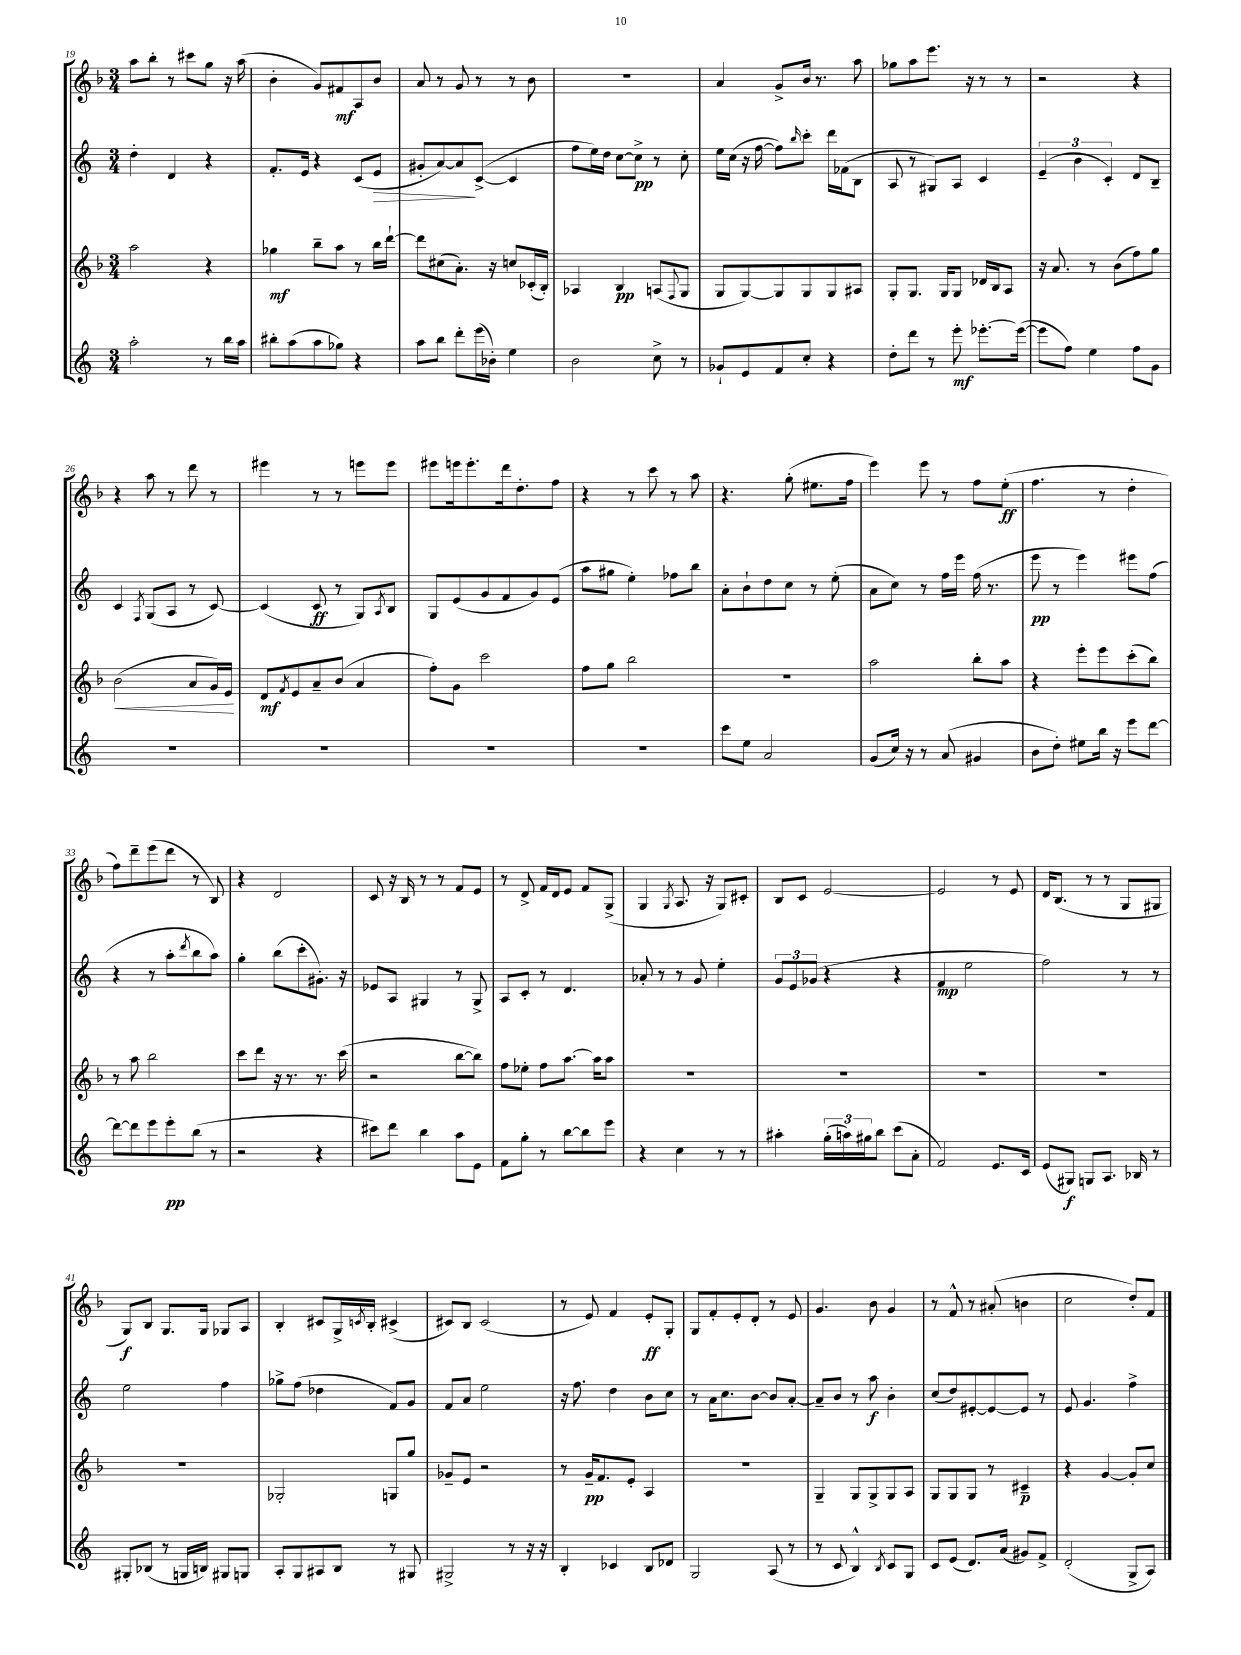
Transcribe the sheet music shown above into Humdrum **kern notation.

**kern	**dynam	**kern	**dynam	**kern	**dynam	**kern	**dynam
*part4	*part4	*part3	*part3	*part2	*part2	*part1	*part1
*staff4	*staff4	*staff3	*staff3	*staff2	*staff2	*staff1	*staff1
*clefG2	*	*clefG2	*	*clefG2	*	*clefG2	*
*k[]	*	*k[b-]	*	*k[]	*	*k[b-]	*
*M3/4	*	*M3/4	*	*M3/4	*	*M3/4	*
=19	=19	=19	=19	=19	=19	=19	=19
2aa'\	.	2aa\	.	4dd'\	.	8aa\L	.
.	.	.	.	.	.	8bb-'\J	.
.	.	.	.	4d/	.	8r	.
.	.	.	.	.	.	8ccc#X\L	.
8r	.	4r	.	4r	.	8gg\J	.
16bb\LL	.	.	.	.	.	16r	.
16aa\JJ	.	.	.	.	.	(16aa\	.
=20	=20	=20	=20	=20	=20	=20	=20
8bb#X'\L	.	4gg-X\	mf	8.f'/L	.	4b-'\	.
(8aa\	.	.	.	.	.	.	.
.	.	.	.	16e/Jk	.	.	.
8aa\	.	8bb-~\L	.	4r	.	8g/L)	.
8gg-X\J)	.	8aa\J	.	.	.	8f#X/	mf
4r	.	8r	.	(8c/L	.	8A/	.
!	!	!	!	!	!LO:HP:b	!	!
.	.	16bb-\LL	.	8e/J	>	8b-/J	.
.	.	[16ddd`\JJ	.	.	.	.	.
=21	=21	=21	=21	=21	=21	=21	=21
8aa\L	.	8ddd\L]	.	8g#X'/L	.	8a/	.
8bb\J	.	(8cc#X\	.	[8a/)	.	8r	.
8ddd'\L	.	8.a'\J)	.	8a/]	.	8g/	.
(16eee\L	.	.	.	([8c^/J	]	8r	.
16b-X'\JJ)	.	16r	.	.	.	.	.
4ee\	.	8ccn/L	.	4c/]	.	8r	.
.	.	(16c-X'/L	.	.	.	8b-\	.
.	.	16B-'/JJ)	.	.	.	.	.
=22	=22	=22	=22	=22	=22	=22	=22
2b\	.	4A-X/	.	8ff\L	.	2.r	.
.	.	.	.	16ee\L)	.	.	.
.	.	.	.	16dd\JJ	.	.	.
.	.	4B-/	pp	[8cc\L	.	.	.
.	.	.	.	8cc^\J]	pp	.	.
8cc^\	.	(8An/L	.	8r	.	.	.
.	.	8qqF/	.	.	.	.	.
8r	.	8G/J	.	8cc'\	.	.	.
=23	=23	=23	=23	=23	=23	=23	=23
8g-X`/L	.	8G/L	.	16ee\LL	.	4a/	.
.	.	.	.	(16cc\JJ	.	.	.
8e/	.	[8G/)	.	16r	.	.	.
.	.	.	.	[16ff\	.	.	.
8f/	.	8G/]	.	8ff\L])	.	8g^/L	.
.	.	.	.	16qqbb/	.	.	.
8cc'/J	.	8G/	.	8ccc'\J	.	16b-/Jk	.
.	.	.	.	.	.	8.r	.
4r	.	8G/	.	16ddd\LL	.	.	.
.	.	.	.	(16f-X\J	.	.	.
.	.	8A#X/J	.	8B\J	.	8aa\	.
=24	=24	=24	=24	=24	=24	=24	=24
8dd'\L	.	8G'/L	.	8A/	.	8gg-X\L	.
8ddd\J	.	8.G/J	.	8r	.	8aa\	.
8r	.	.	.	8G#X/L)	.	8.eee\J	.
.	.	16G/KL	.	.	.	.	.
8eee'\	mf	8G/J	.	8A/J	.	.	.
.	.	.	.	.	.	16r	.
[8.eee-X'\L	.	16d-X/LL	.	4c/	.	8r	.
.	.	16B-/J	.	.	.	.	.
.	.	8A/J	.	.	.	8r	.
(16eee-\Jk_	.	.	.	.	.	.	.
=25	=25	=25	=25	=25	=25	=25	=25
8eee-\L]	.	16r	.	(6e~/	.	2r	.
.	.	8.a/	.	.	.	.	.
8ff\J)	.	.	.	.	.	.	.
.	.	.	.	6b\	.	.	.
4ee\	.	8r	.	.	.	.	.
.	.	.	.	6c'/)	.	.	.
.	.	(8b-\L	.	.	.	.	.
8ff\L	.	8ff\)	.	8d/L	.	4r	.
8g\J	.	8gg\J	.	8B~/J	.	.	.
!!LO:LB:g=z
=26	=26	=26	=26	=26	=26	=26	=26
!	!	!	!LO:HP:b	!	!	!	!
2.r	.	(2b-\	<	4c/	.	4r	.
.	.	.	.	8qF/	.	.	.
.	.	.	.	(8G/L	.	8aa\	.
.	.	.	.	8A/J	.	8r	.
.	.	8a/L	.	8r	.	8ddd\	.
.	.	16g/L)	.	[8c/)	.	8r	.
.	.	16e/JJ	.	.	.	.	.
.	.	.	[	.	.	.	.
=27	=27	=27	=27	=27	=27	=27	=27
2.r	.	8d/L	mf	(4c/]	.	4eee#X\	.
.	.	8qf/	.	.	.	.	.
.	.	8e/	.	.	.	.	.
.	.	8a~/	.	8c/	ff	8r	.
.	.	(8b-/J	.	8r	.	8r	.
.	.	4a/	.	8G/L)	.	8eeen\L	.
.	.	.	.	8qA/	.	.	.
.	.	.	.	8B/J	.	8eee\J	.
=28	=28	=28	=28	=28	=28	=28	=28
2.r	.	8ff'\L)	.	8G/L	.	8eee#X\L	.
.	.	8g\J	.	(8e/	.	16eeen\k	.
.	.	.	.	.	.	8.eee'\	.
.	.	2ccc\	.	8g/	.	.	.
.	.	.	.	8f/	.	16ddd\k	.
.	.	.	.	.	.	8.dd'\	.
.	.	.	.	8g/)	.	.	.
.	.	.	.	(8e/J	.	8ff\J	.
=29	=29	=29	=29	=29	=29	=29	=29
2.r	.	8ff\L	.	8aa\L	.	4r	.
.	.	8gg\J	.	8gg#X\J	.	.	.
.	.	2bb-\	.	4ee'\)	.	8r	.
.	.	.	.	.	.	8ccc\	.
.	.	.	.	8ff-X\L	.	8r	.
.	.	.	.	8bb\J	.	8aa\	.
=30	=30	=30	=30	=30	=30	=30	=30
8ccc\L	.	2.r	.	8a'\L	.	4.r	.
8ee\J	.	.	.	8b`\	.	.	.
2a/	.	.	.	8dd\	.	.	.
.	.	.	.	8cc\J	.	(8gg'\	.
.	.	.	.	8r	.	8.ee#X\L	.
.	.	.	.	(8ee'\	.	.	.
.	.	.	.	.	.	16ff\Jk	.
=31	=31	=31	=31	=31	=31	=31	=31
(8g/L	.	2aa\	.	8a\L	.	4eee\)	.
16cc/Jk)	.	.	.	8cc\J)	.	.	.
16r	.	.	.	.	.	.	.
8r	.	.	.	8r	.	8eee\	.
(8a/	.	.	.	16ff\LL	.	8r	.
.	.	.	.	16eee\JJ	.	.	.
4g#X/	.	8bb-'\L	.	(16ff\	.	8ff\L	.
.	.	.	.	8.r	.	.	.
.	.	8aa\J	.	.	.	(8ee'\J	ff
=32	=32	=32	=32	=32	=32	=32	=32
8b\L	.	4r	.	8eee\	pp	4.ff\	.
8dd'\J)	.	.	.	8r	.	.	.
8ee#X\L	.	8eee'\L	.	4eee\)	.	.	.
16bb\Jk	.	8eee\	.	.	.	8r	.
16r	.	.	.	.	.	.	.
8eee\L	.	(8ccc'\	.	8eee#X\L	.	4dd'\	.
[8ddd\J	.	8bb-\J)	.	(8ff\J	.	.	.
!!LO:LB:g=z
=33	=33	=33	=33	=33	=33	=33	=33
8ddd\L_	.	8r	.	4r	.	8ff\L)	.
8ddd\]	.	8aa\	.	.	.	8ddd~\	.
8eee\	.	2bb-\	.	8r	.	(8eee\	.
8eee'\	pp	.	.	8aa'\L	.	8ddd\J	.
.	.	.	.	8qddd/	.	.	.
(8bb\J	.	.	.	8bb\	.	8r	.
8r	.	.	.	8aa\J)	.	8B-/)	.
=34	=34	=34	=34	=34	=34	=34	=34
2r	.	8ccc\L	.	4gg'\	.	4r	.
.	.	8ddd\J	.	.	.	.	.
.	.	16r	.	(8bb\L	.	2d/	.
.	.	8.r	.	.	.	.	.
.	.	.	.	8ccc'\	.	.	.
4r	.	8.r	.	8.g#X'\J)	.	.	.
.	.	(16ccc\	.	16r	.	.	.
=35	=35	=35	=35	=35	=35	=35	=35
8ccc#X\L)	.	2r	.	8e-X/L	.	8c/	.
8ddd\J	.	.	.	8A/J	.	16r	.
.	.	.	.	.	.	16B-/	.
4bb\	.	.	.	4G#X/	.	8r	.
.	.	.	.	.	.	8r	.
8aa\L	.	[8bb-\L	.	8r	.	8f/L	.
8e\J	.	8bb-\J])	.	8G#^/	.	8e/J	.
=36	=36	=36	=36	=36	=36	=36	=36
8f\L	.	8ff\L	.	8A/L	.	8r	.
8gg'\J	.	8ee-X'\J	.	8c'/J	.	8d^/	.
8r	.	8ff\L	.	8r	.	16f/LL	.
.	.	.	.	.	.	16d/J	.
[8bb\L	.	[8.aa\J	.	4.d/	.	8e/J	.
8bb\]	.	.	.	.	.	8f/L	.
.	.	16aa\KL]	.	.	.	.	.
8eee\J	.	8aa\J	.	.	.	(8G^/J	.
=37	=37	=37	=37	=37	=37	=37	=37
4r	.	2.r	.	8a-X'/	.	4G/	.
.	.	.	.	8r	.	.	.
.	.	.	.	.	.	8qG/	.
4cc\	.	.	.	8r	.	8.A/	.
.	.	.	.	8g/	.	.	.
.	.	.	.	.	.	16r	.
8r	.	.	.	4ee'\	.	8G/L)	.
8r	.	.	.	.	.	8c#X'/J	.
=38	=38	=38	=38	=38	=38	=38	=38
4aa#X'\	.	2.r	.	12g/L	.	8B-/L	.
.	.	.	.	12e/	.	.	.
.	.	.	.	.	.	8c/J	.
.	.	.	.	(12g-X/J	.	.	.
(24gg'\LL	.	.	.	4r	.	[2e/	.
24aan\)	.	.	.	.	.	.	.
24gg#X\J	.	.	.	.	.	.	.
8bb\J	.	.	.	.	.	.	.
(8ccc\L	.	.	.	4r	.	.	.
8a'\J	.	.	.	.	.	.	.
=39	=39	=39	=39	=39	=39	=39	=39
2f/)	.	2.r	.	4f/	mp	2e/]	.
.	.	.	.	2ee\	.	.	.
8.e/L	.	.	.	.	.	8r	.
.	.	.	.	.	.	8e/	.
16c/Jk	.	.	.	.	.	.	.
=40	=40	=40	=40	=40	=40	=40	=40
(8e/L	.	2.r	.	2ff\)	.	16d/KL	.
.	.	.	.	.	.	(8.B-/J	.
8G#X/J)	f	.	.	.	.	.	.
8Gn/L	.	.	.	.	.	8r	.
8.A/J	.	.	.	.	.	8r	.
.	.	.	.	8r	.	8G/L	.
16B-X/	.	.	.	.	.	.	.
8r	.	.	.	8r	.	8G#X/J	.
!!LO:LB:g=z
=41	=41	=41	=41	=41	=41	=41	=41
8G#X'/L	.	2.r	.	2ee\	.	8G/L)	f
(8B-X/J	.	.	.	.	.	8B-/J	.
8r	.	.	.	.	.	8.G/L	.
16Gn/LL	.	.	.	.	.	.	.
16Bn/JJ)	.	.	.	.	.	16G/Jk	.
8G#X/L	.	.	.	4ff\	.	8G-X/L	.
8Gn/J	.	.	.	.	.	8A/J	.
=42	=42	=42	=42	=42	=42	=42	=42
8A'/L	.	2G-X'/	.	8gg-X^\L	.	4B-'/	.
8G/	.	.	.	(8ff\J	.	.	.
8A#X/	.	.	.	4dd-X\	.	8c#X/L	.
8B/J	.	.	.	.	.	16G^/L	.
.	.	.	.	.	.	8qcn/	.
.	.	.	.	.	.	16B-'/JJ	.
8r	.	8Gn/L	.	8f/L)	.	(4c#X^/	.
8G#X/	.	8gg/J	.	8g/J	.	.	.
=43	=43	=43	=43	=43	=43	=43	=43
2G#X^/	.	8g-X~/L	.	8f/L	.	8c#X/L)	.
.	.	8e/J	.	8a/J	.	8B-/J	.
.	.	2r	.	2ee\	.	(2c#/	.
8r	.	.	.	.	.	.	.
16r	.	.	.	.	.	.	.
16r	.	.	.	.	.	.	.
=44	=44	=44	=44	=44	=44	=44	=44
4B'/	.	8r	.	16r	.	8r	.
.	.	.	.	8.ff\	.	.	.
.	.	16g~/KL	pp	.	.	8e/)	.
.	.	8.f/	.	.	.	.	.
4c-X/	.	.	.	4dd\	.	4f/	.
.	.	8e'/J	.	.	.	.	.
8B/L	.	4A/	.	8b\L	.	8e'/L	ff
8d-X/J	.	.	.	8cc\J	.	8G'/J	.
=45	=45	=45	=45	=45	=45	=45	=45
2G/	.	2.r	.	8r	.	8G/L	.
.	.	.	.	16a\KL	.	8f'/	.
.	.	.	.	8.cc\	.	.	.
.	.	.	.	.	.	8e'/	.
.	.	.	.	[8b\J	.	8d'/J	.
(8A/	.	.	.	8b/L]	.	8r	.
8r	.	.	.	[8a'/J	.	8e/	.
=46	=46	=46	=46	=46	=46	=46	=46
8r	.	4G~/	.	8a~/L]	.	4.g/	.
8c/	.	.	.	8b/J	.	.	.
4B^^/)	.	8G/L	.	8r	.	.	.
.	.	8G^/	.	8aa\	f	8b-\	.
8qB/	.	.	.	.	.	.	.
8c/L	.	8G/	.	4b'\	.	4g/	.
8G/J	.	8A/J	.	.	.	.	.
=47	=47	=47	=47	=47	=47	=47	=47
8c/L	.	8G/L	.	(8cc/L	.	8r	.
(8e/J	.	8G/	.	8dd/)	.	8f^^/	.
8.d/L)	.	8G/J	.	[8e#X'/	.	8r	.
.	.	8r	.	8e#/_	.	(8a#X'/	.
(16a/Jk	.	.	.	.	.	.	.
8g#X/L)	.	4c#X~/	p	8e#/J]	.	4bn\	.
8f^/J	.	.	.	8r	.	.	.
=48	=48	=48	=48	=48	=48	=48	=48
(2d'/	.	4r	.	8e/	.	2cc\	.
.	.	.	.	4.g/	.	.	.
.	.	[4g/	.	.	.	.	.
8G^/L	.	8g'/L]	.	4ff^\	.	8dd'/L)	.
8A/J)	.	8cc/J	.	.	.	8f/J	.
==	==	==	==	==	==	==	==
*-	*-	*-	*-	*-	*-	*-	*-
